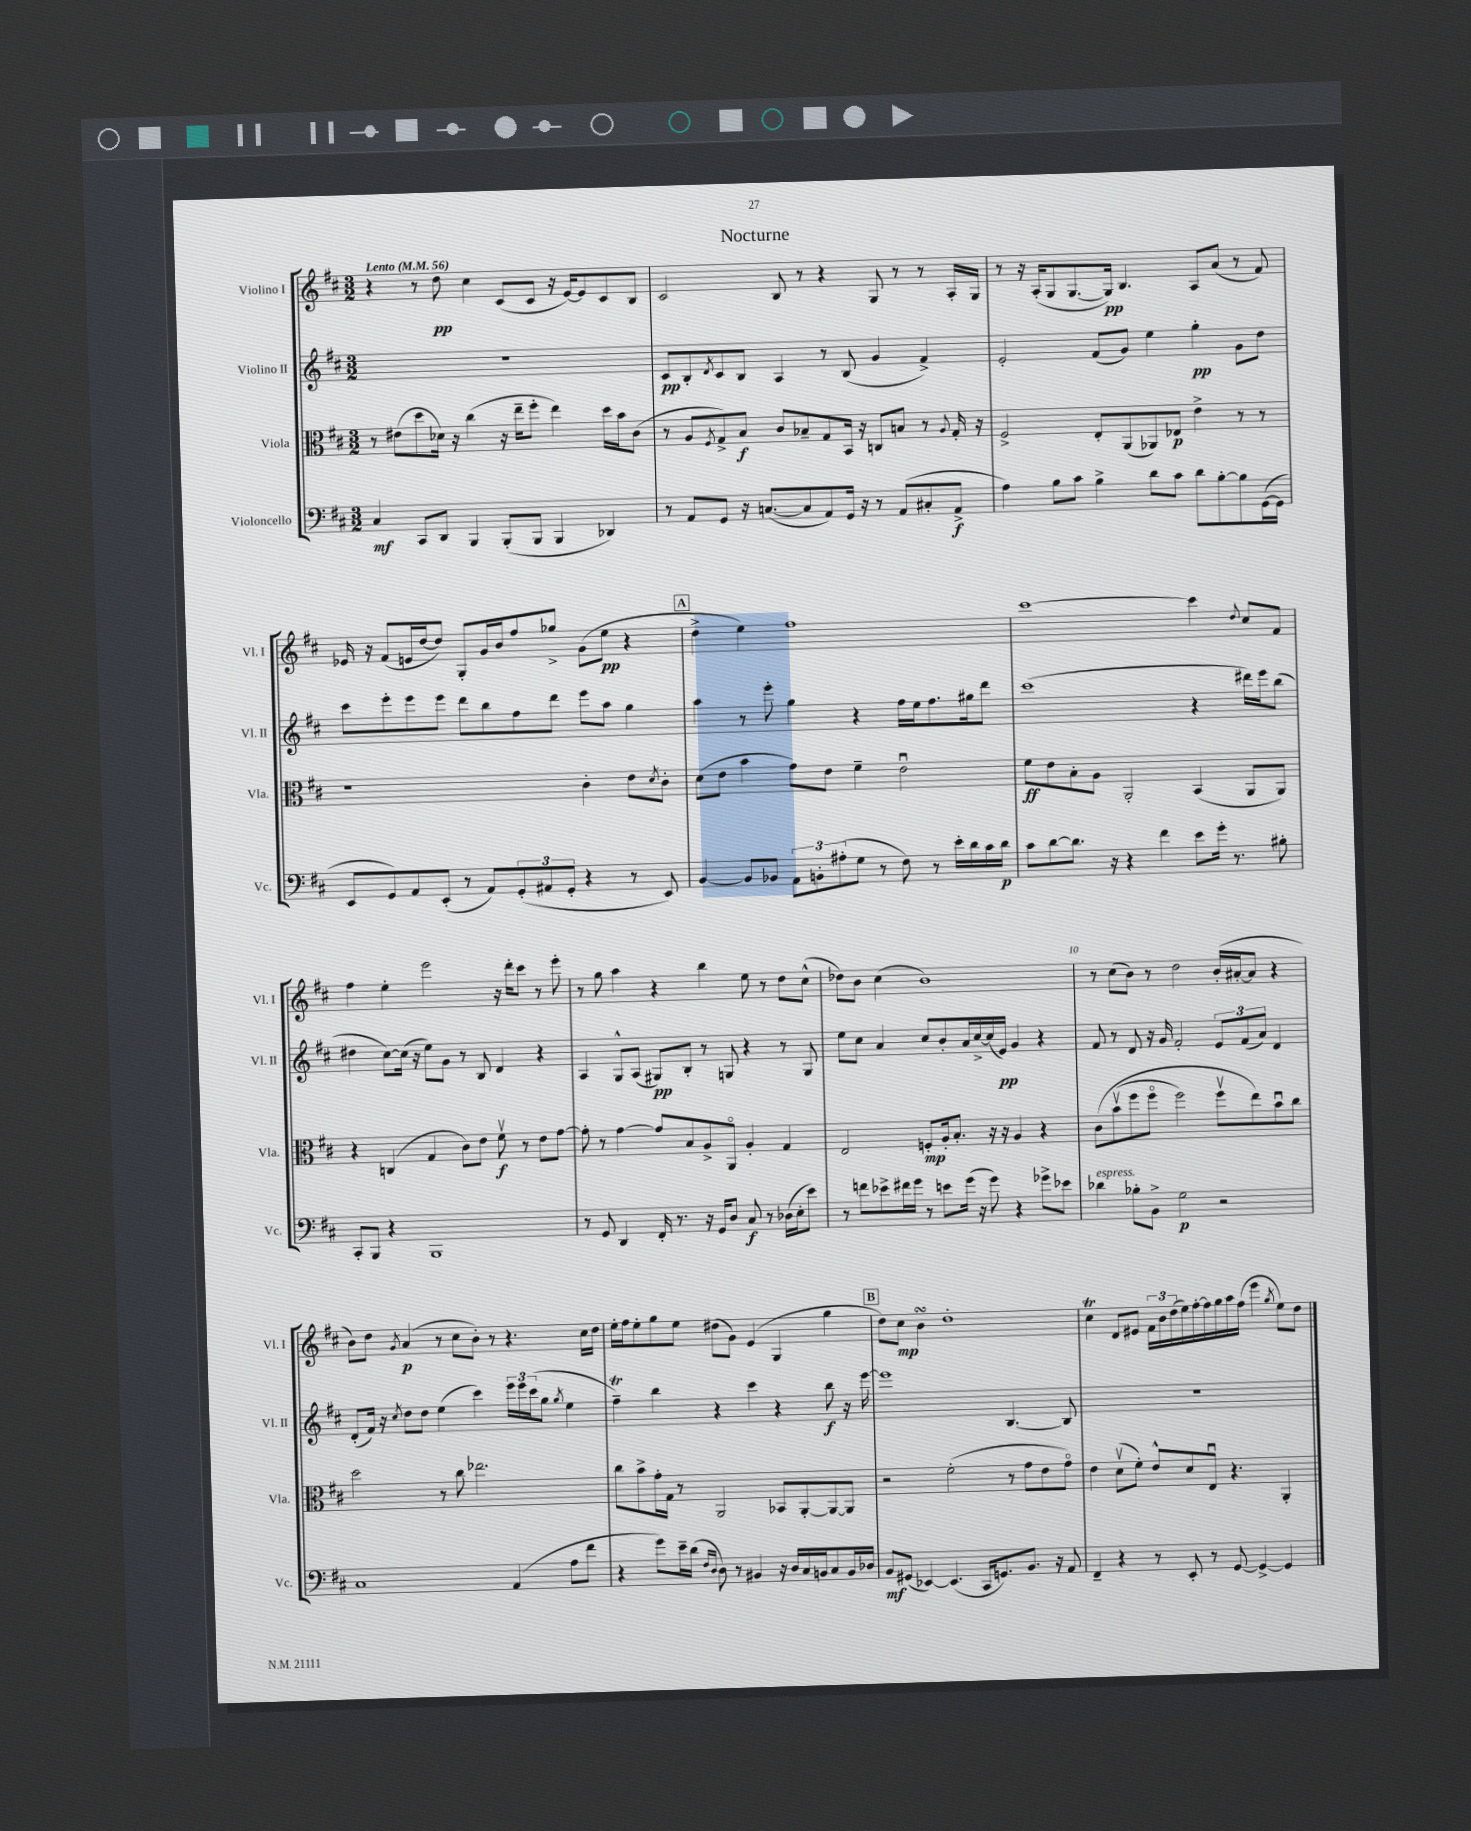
\header { title = "Nocturne" }
<<
\new StaffGroup <<
\new Staff = "s0" \with { instrumentName = "Violino I" shortInstrumentName = "Vl. I" } {
    \clef treble \key d \major \numericTimeSignature \time 3/2 \tempo "Lento" 4 = 56
    r4 r8 d''8\pp cis''4 cis'8( cis'8 r16 e'16~) e'8 cis'8 b8 |
    cis'2 b8 r8 r4 g8 r8 r8 a16-. g16 |
    r8 r16 a16-.( g8 g8.~ g16\pp) b4. a8 a'8( r8 fis'8) |
    ees'16 r16 fis'8( e'16 d''16~ d''8) g8-. g'16 b'16 fis''8 ges''8-> g'8( e''8\pp r4 |
    \mark \markup { \box "A" } d''4-> e''4) fis''1 |
    cis'''1~ cis'''4 \appoggiatura { d''8 } cis''8 fis'8 |
    fis''4 e''4-. e'''2 r16 d'''16-. cis'''8 r8 e'''8-. |
    r8 g''8 a''4 r4 b''4 e''8 r8 d''8 cis''8-^( |
    des''8) b'8 cis''4( b'1) |
    r8 cis''8( b'8) r8 d''2 b'16-.( ais'16~-. ais'8 r4 |
    b'8) d''8 \acciaccatura { g'8 } a'4\p( r8 cis''8 b'8-.) r8 r4. cis''16 d''16 |
    e''16-. fis''16 e''8-. g''8 e''8 dis''8( g'8) e'4( g4 g''4 |
    \mark \markup { \box "B" } d''8) cis''8\mp b'4\turn d''1-. |
    cis''4\trill d'8 eis'8 \tuplet 3/2 { fis'16 b'16 d''16( } e''16) fis''16~-. fis''16 g''16 a''16 fis''16( e'''4 \acciaccatura { g''8 } e''8) d''8 \bar "|." |
}
\new Staff = "s1" \with { instrumentName = "Violino II" shortInstrumentName = "Vl. II" } {
    \clef treble \key d \major \numericTimeSignature \time 3/2
    R1. |
    cis'8\pp b8-. \acciaccatura { d'8 } cis'8 b8 a4 r8 b8( g'4 fis'4->) |
    e'2-. fis'8( g'8) e''4 g''4-.\pp g'8 d''8 |
    cis'''8 e'''8-. e'''8 e'''8 d'''8 b''8 fis''8 d'''8 e'''8 a''8 g''4 |
    \mark \markup { \box "A" } a''4 r8 e'''8-. g''4 r4 fis''16 e''16 fis''8. gis''16 d'''8 |
    cis'''1( r4 dis'''16) e'''16 b''8( |
    dis''4 cis''8~) cis''16( r16 e''8) g'8 r8 b8 d'4 r4 |
    a4 g8-^ a8( gis8\pp) b8-. r8 g8 r4 r8 g8 |
    e''8 cis''8 a'4 cis''8 b'8-. a'16 cis''16~-> cis''16( e'16\pp) g'4 r4 |
    fis'8 r8 d'8 r16 g'16 fis'2-. \tuplet 3/2 { e'8 fis'8( a'8) } d'4 |
    d'8-.( fis'16) r16 \acciaccatura { cis''8 } d''8 d''8 e''4( cis'''4) \tuplet 3/2 { e'''16 e'''16 cis'''16( } g''8 \acciaccatura { g''8 } e''4 |
    fis''4--\trill) b''4 r4 cis'''4 r4 b''8\f r16 e'''16~ |
    \mark \markup { \box "B" } e'''1 b4.~ b8 |
    R1. \bar "|." |
}
\new Staff = "s2" \with { instrumentName = "Viola" shortInstrumentName = "Vla." } {
    \clef alto \key d \major \numericTimeSignature \time 3/2
    r8 eis'8( d''8 des'16) r16 cis''4( r16 e''16-- fis''8-. e''4) d''16 b'16 cis'8( |
    r8 a8 \acciaccatura { fis8 } g8->) b8\f cis'8 bes8-- g8 b,16 r16 c8 b8 r8 \appoggiatura { a8 } g16-. r16 |
    fis2-> e8-. a,8( aes,8) ees8\p e'4-> r8 r8 |
    r1 cis'4-. e'8 \acciaccatura { d'8 } cis'8-. |
    \mark \markup { \box "A" } d'8( e'8 b'4 g'8) e'8 fis'4-- e'2\downbow |
    fis'8\ff e'8 b8-. a8 a,2-. b,4( a,8 a,8) |
    r4 c4( g4 cis'8) e'8 fis'8\upbow\f r8 e'8 g'8~ |
    g'8-. r8 g'4~ g'8 b8 a8-> a,8\flageolet a4-. g4 |
    e2 f8-.\mp a16-. b8.-. r16 r16 a4 r4 |
    cis'8\( b'8\upbow( fis''8 fis''8\flageolet fis''2) fis''8\upbow e''8\) b'8\downbow cis''8 |
    d''2 r8 cis''8 ees''2. |
    cis''8 b'8-> g'16-. g16 r8 a,2 bes,8 a,8~-. a,8~ a,8 |
    \mark \markup { \box "B" } r2 fis'2-.( r8 g'8 e'8 g'8\flageolet) |
    e'4 d'8\upbow( fis'8-.) e'8-^ d'8 e8\downbow r4. a,4-. \bar "|." |
}
\new Staff = "s3" \with { instrumentName = "Violoncello" shortInstrumentName = "Vc." } {
    \clef bass \key d \major \numericTimeSignature \time 3/2
    cis4\mf cis,8 d,8 b,,4 b,,8-.( b,,8 b,,4 des,4) |
    r8 a,8 g,8 r16 c8.~( c8 a,8) g,16 r16 r8 a,8( cis8-. a,8->\f |
    a4) b8 cis'8 b4-> d'8 cis'8 d'8 b8~-. b8 g,16~( g,16 |
    e,8 g,8) a,8 e,8-.( r8 a,8) \tuplet 3/2 { g,8-.( ais,8 g,8-. } r4 r8 e,8) |
    \mark \markup { \box "A" } b,4~ b,8 bes,8 \tuplet 3/2 { a,8 b,8-. ais8-.( } g8 r8 fis8) r8 e'16-. d'16 cis'16 d'16\p |
    cis'8 d'8~ d'8. r16 r4 fis'4 e'8 g'16-. r8. bis8-. |
    cis,8-. b,,8 r4 b,,1 |
    r8 g,8 d,4 fis,16-. r8. r16 g,16 d8 cis8\f r8 des16( e16-. e'8) |
    r8 f'8 ees'8-> fis'16 g'16 r8 e'8 g'16( r16 g'8) r4 ges'8-> ees'8 |
    des'4^\markup { \italic "espress." } bes8-. b,8-> g2\p r2 |
    cis1 a,4( a8 fis'8 |
    r4 g'8) e'16-- d'16( \grace { fis16 d16 } d8) r8 bis,4 r16 d16 cis16 b,16 cis8 b,16 des16 |
    \mark \markup { \box "B" } b,8\mf gis,8( ees,4~) ees,4.( cis,16 g,8.) b,8. r16 a,8 |
    fis,4-- r4 r8 e,8-. r8 g,8~ g,4~-> g,4 \bar "|." |
}
>>
>>
\layout { \context { \Score \override BarNumber.break-visibility = ##(#f #t #t) barNumberVisibility = #(every-nth-bar-number-visible 5) } }
